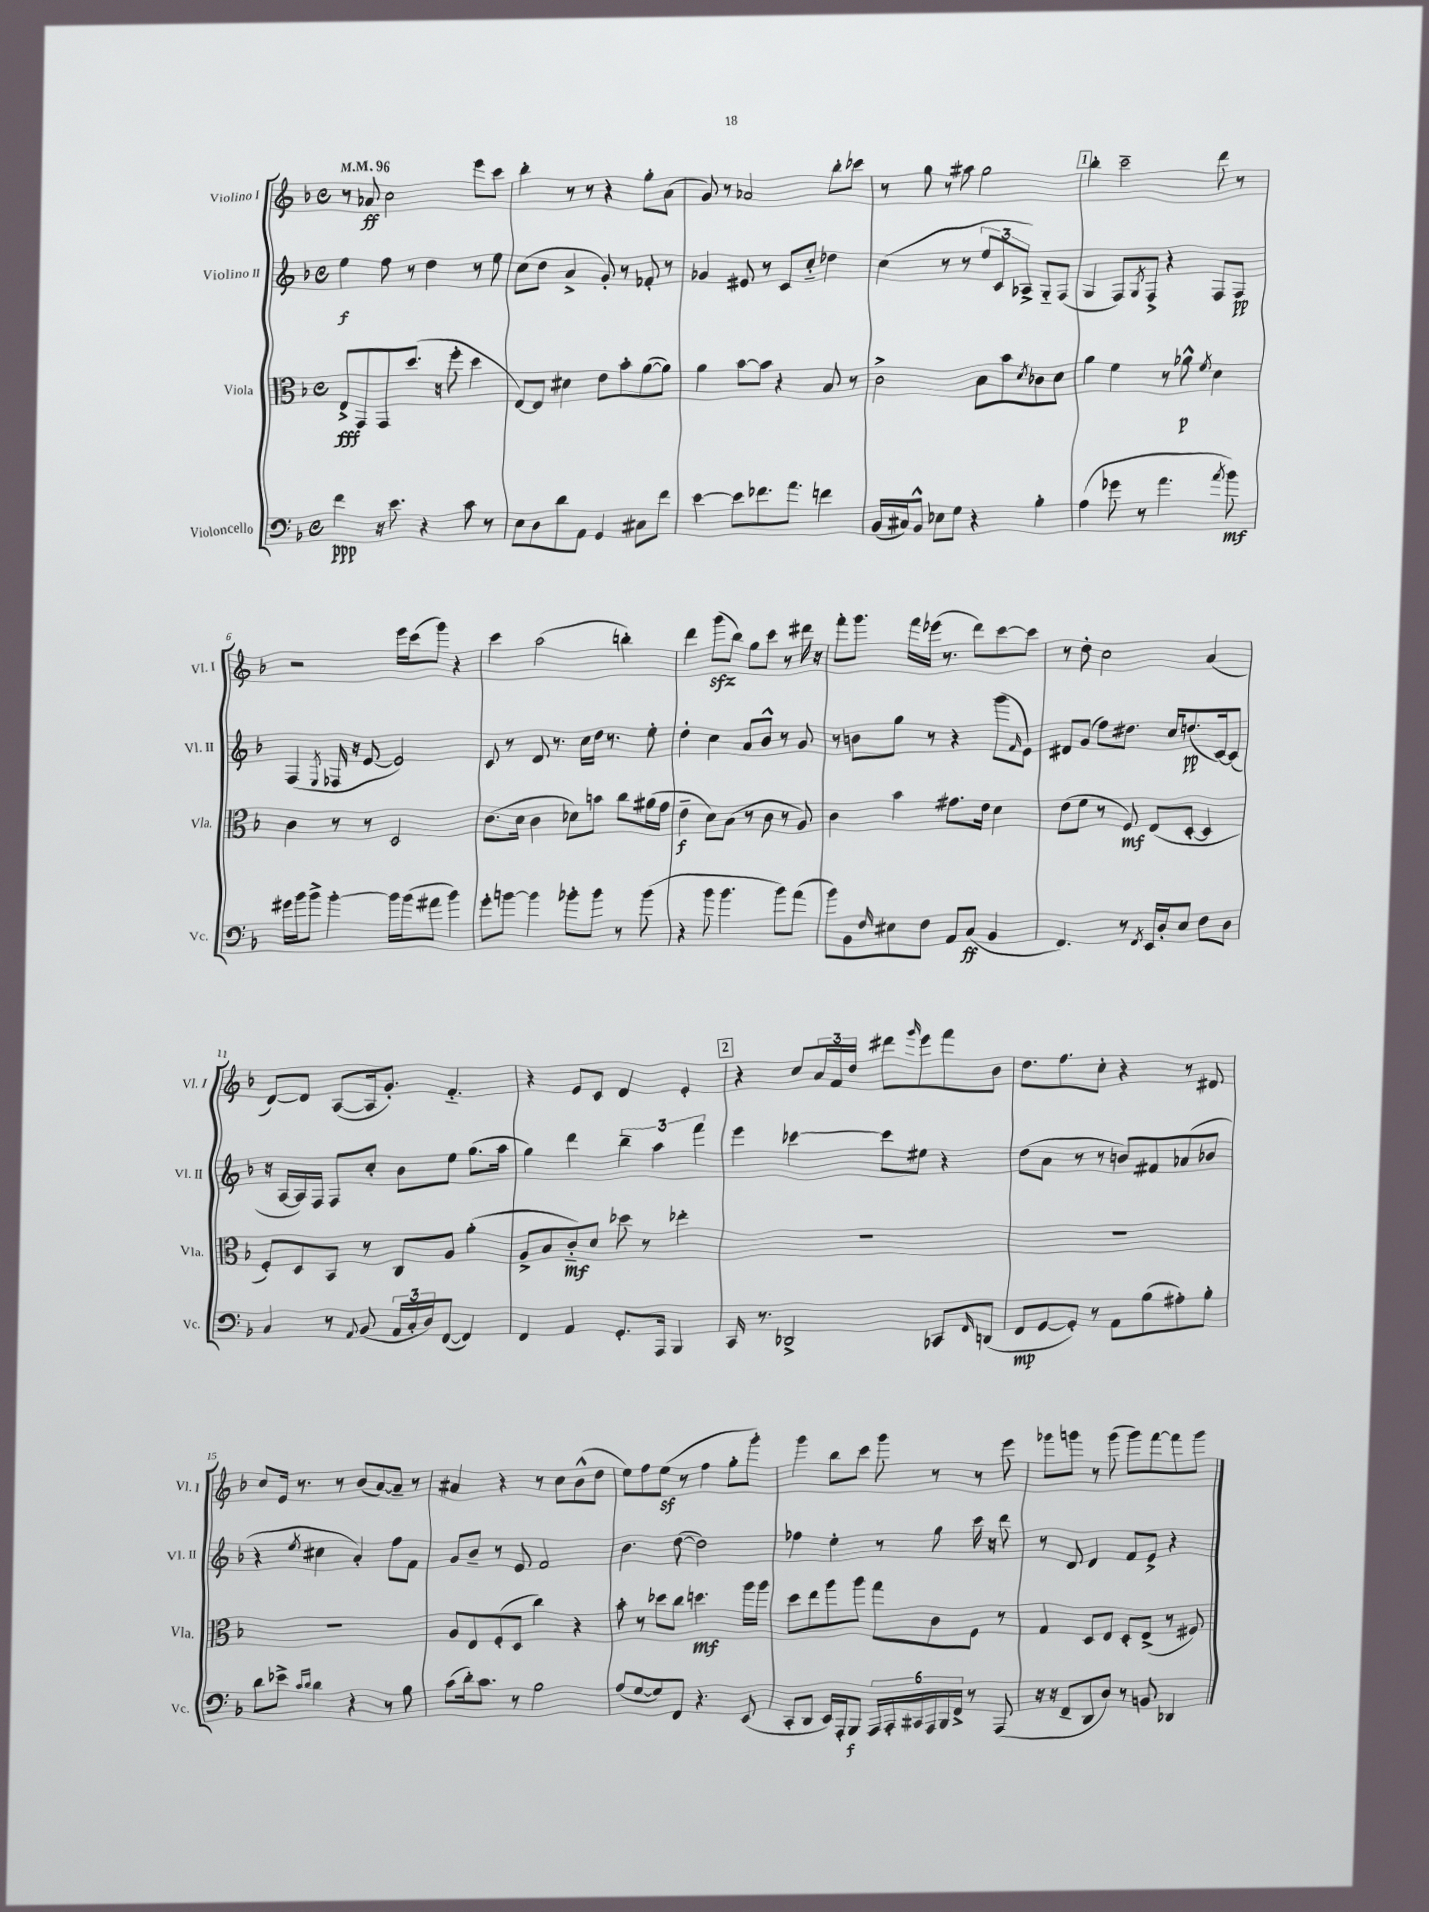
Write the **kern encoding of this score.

**kern	**kern	**kern	**kern
*staff4	*staff3	*staff2	*staff1
*clefF4	*clefC3	*clefG2	*clefG2
*k[b-]	*k[b-]	*k[b-]	*k[b-]
*M4/4	*M4/4	*M4/4	*M4/4
*met(c)	*met(c)	*met(c)	*met(c)
*MM96	*MM96	*MM96	*MM96
4f\	8E^/L	4ee\	8r
.	8GG/	.	8a-/
16r	8GG/	8ff\	2cc\
8.e\	.	.	.
.	(8.dd/J	8r	.
4r	.	4dd\	.
.	16r	.	.
.	8ff'\	.	.
8c\	4dd\	8r	8eee\L
8r	.	8ee\	8ccc\J
=	=	=	=
8E\L	[8E/L)	(8cc\L	4bb-'\
8D\	8E/]J	8dd\J	.
8d\	4d#\	4a^/	8r
8AA\J	.	.	8r
4GG/	8e\L	8g'/)	4r
.	8b-'\	8r	.
8C#\L	([8a\	8f-'/	8gg'\L
8f\J	8a\]J)	8r	(8a\J
=	=	=	=
[4e\	4a\	4g-/	8g/)
.	.	.	8r
8e\]L	[8b-\L	8e#/	2a-/
8.f-\	8b-\]J	8r	.
.	4r	8c/L	.
8.a\J	.	.	.
.	.	8cc'~/J	.
4f\	8B-/	4dd-\	8bb-'\L
.	8r	.	8ccc-\J
=	=	=	=
(16BB-/LL	2c^\	(4cc\	8r
16C#/J)	.	.	.
8BB-^^/J	.	.	8gg\
8E-\L	.	8r	8r
8G\J	.	8r	8aa#\
4r	8B-\L	12ee/L	2gg\
.	.	12c/	.
.	8b-\	.	.
.	.	12A-^/J)	.
.	8qd/	.	.
4B-'\	8c-\	8G'~/L	.
.	8d\J	(8F/J	.
=	=	=	=
(4A\	4a\	4G/	4bb-'\
8g-\	4f\	8F/L)	2ccc~\
.	.	8qG/	.
8r	.	8F^/J	.
4.a\	8r	4r	.
.	8a-^^\	.	.
.	8qf/	.	.
.	4d\	8F/L	8ddd\
8qa/	.	.	.
8b-\)	.	8F/J	8r
=	=	=	=
16g#\LL	4c\	(4F/	2r
16b-\J	.	.	.
8b-^\J	.	.	.
.	.	8qE/	.
[4b-'\	8r	16F-/	.
.	.	16r	.
.	8r	[8e/	.
16b-\]LL	2D/	2e/])	16eee\LL
(16b-\J	.	.	(16ccc\J
8a#\J	.	.	8ggg\J)
4b-\)	.	.	4r
=	=	=	=
8g'\L	(8.c\L	8c/	4ccc\
[8b\J	.	8r	.
.	16d\Jk	.	.
4b\]	4c\	8d/	(2aa\
.	.	8.r	.
8b-'\L	8d-\L)	.	.
.	.	16cc\LL	.
8b-\J	8b\J	16dd\JJ	.
.	.	8.r	.
8r	8cc\L	.	4bb'\)
(8b-\	(16a#\L	8ee'\	.
.	16g\JJ	.	.
=	=	=	=
4r	4e~\	4dd'\	4ddd\
8b-\	8d\L)	4cc\	(8ggg\L
4.b-\	(8B-\J	.	8bb-\J)
.	8r	8a/L	8gg\L
.	8c\	8b-^^/J	8ccc\J
8b-\L)	8r	8r	8r
(8a\J	8A/)	8g/	16ddd#\
.	.	.	16r
=	=	=	=
8b-\L)	4c\	8r	8fff'\L
8BB-\	.	8b\L	8.ggg\J
16qqF/	.	.	.
8E#\	4b-\	8gg\J	.
.	.	.	16fff\LL
8F\J	.	8r	(16eee-\JJ
.	.	.	8.r
8AA/L	8.g#\L	4r	.
(8C/J	.	.	8ddd\L)
.	16e\Jk	.	.
4BB-/	4d\	(8ggg\L	[8ccc\
.	.	16qqf/	.
.	.	8e\J)	8ccc\]J
=	=	=	=
4.FF/)	(8e\L	8d#/L	8r
.	8f\J	(8g/J	8dd'\
.	8r	8ff\L)	2cc\
8r	8F/)	8.dd#\J	.
8qFF/	.	.	.
16EE/LL	(8E/L	.	.
16D'/J	.	16cc/LK	.
8E/J	[8D'/J	(8.dd/	.
8F\L	4D/]	.	(4a/
.	.	[16c/k)	.
8D\J	.	(8c/]J	.
=	=	=	=
4C/	8F'/L)	16r	[8d/L)
.	.	[16A/LL	.
.	8D/	16A/])	8d/]J
.	.	16F/JJ	.
8r	8BB-/J	8F/L	([8A/L
8qqAA/	.	.	.
(8BB-/	8r	8cc'/J	16A/]k
.	.	.	8.g'/J)
24AA/LL	8C/L	8b-\L	.
24C'/	.	.	.
24D/J)	.	.	.
([8FF/J	8A/J	8ee\J	4.f'~/
4FF/])	(4a'\	(8.gg\L	.
.	.	16aa\Jk	.
=	=	=	=
4FF/	8A^/L	4gg\)	4r
.	8B-/	.	.
4AA/	8c'~/)	4ddd\	8e/L
.	8d/J	.	8c/J
8.GG'/L	8dd-\	6bb-~\	4d/
.	8r	.	.
.	.	6aa\	.
16AAA/Jk	.	.	.
4BBB-/	4ee-'\	.	4e'/
.	.	6fff\	.
=	=	=	=
16CC/	1r	4eee\	4r
8.r	.	.	.
2DD-^/	.	[4ccc-\	8cc/L
.	.	.	24a/L
.	.	.	24f/
.	.	.	24dd/JJ
.	.	8ccc-\]L	8ddd#\L
.	.	.	16qqggg/
.	.	8ee#\J	8eee\
8CC-/L	.	4r	8fff\
16qqFF/	.	.	.
(8DD/J	.	.	8b-\J
=	=	=	=
8FF/L	1r	(8dd\L	8.dd\L
[8GG/	.	8a\J	.
.	.	.	8.ff\
8GG'/]J)	.	8r	.
8r	.	8r	8cc'\J
8AA\L	.	8b/L)	4r
(8B-\	.	8f#/	.
8A#'\)	.	(8a-/	8r
8B-'\J	.	8b-/J	8d#/
=	=	=	=
8d\L	1r	4r	8cc/L
8e-^\J	.	.	16e/Jk
.	.	.	8.r
16qqc/LL	.	.	.
16qqd/JJ	.	8qee/	.
4d\	.	4cc#\	.
.	.	.	8r
4r	.	4a'/)	(8b-/L
.	.	.	[8a/)
8r	.	8ff\L	8a~/]J
8B-\	.	8f\J	8r
=	=	=	=
(8c\L	8A/L	8g/L	4a#/
16d'\k)	8E/	8b-~/J	.
8.c\J	.	.	.
.	(8F'/	8r	4r
8r	8D/J	8e/	.
2B-\	4cc\)	2f/	8r
.	.	.	8cc\L
.	4r	.	(8b-^^\
.	.	.	8dd\J
=	=	=	=
(8A/L	8b-'\	4.b-\	8ee\L)
[8G/	8r	.	8ff\
8G/])	8dd-\L	.	(8ee\J
8FF/J	8cc\J	([8dd\	8r
4.r	4.dd\	2dd\])	4ff\
.	.	.	8gg'\L
(8EE/	16aa\LL	.	8ggg'\J)
.	16aa\JJ	.	.
=	=	=	=
8CC'/L	8dd\L	4ff-\	4ggg\
8DD/J	8ee\	.	.
16EE/LL)	8aa\	4ee'\	8bb-\L
16AAA'/J	.	.	.
8BBB-/J	8aa\J	.	8ccc\J
24AAA/LL	8gg\L	8r	8ggg\
24AAA'/	.	.	.
24CC#/	.	.	.
24AAA/	8c\	8gg\	8r
24BBB-/	.	.	.
24FF^/JJ	.	.	.
8r	8F\J	16ccc\	8r
.	.	16r	.
(8AAA/	8r	8ddd\	8eee\
=	=	=	=
16r	4G/	8r	8ggg-\L
16r	.	.	.
8FF~/L	.	8d/	8ggg\J
8DD/	8D/L	4d/	8r
8D/J)	8E/J	.	(8ggg\
8r	8D'/L	8f/L	8ggg\L)
8BB/	(8E^/J	8e^/J	[8fff\
4DD-/	8r	4r	8fff\]
.	8F#/)	.	8ggg\J
==	==	==	==
*-	*-	*-	*-
